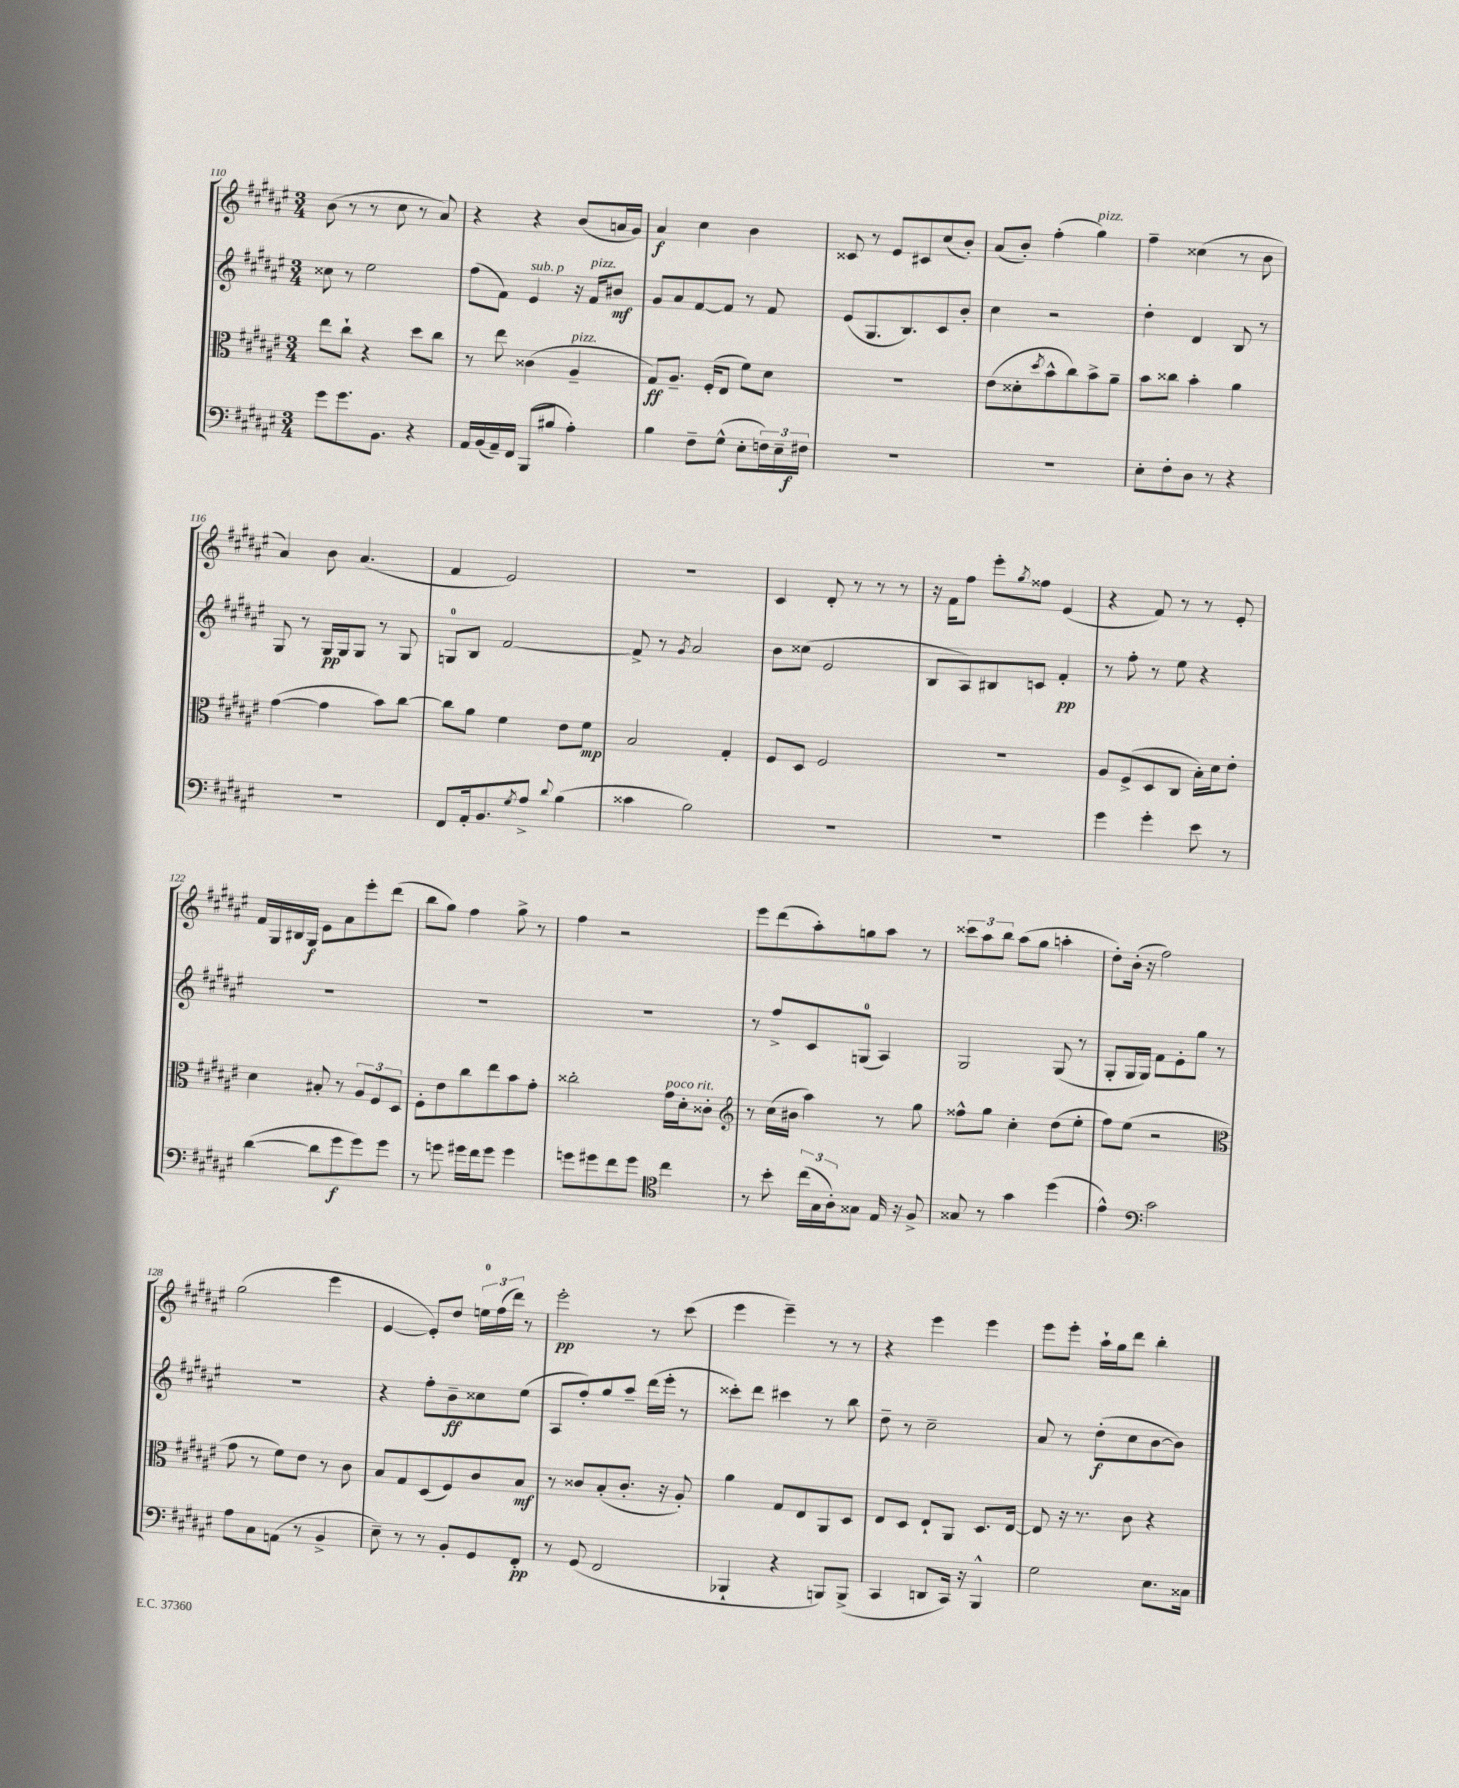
<<
\new StaffGroup <<
\new Staff = "s0" {
    \clef treble \key fis \major \numericTimeSignature \time 3/4
    b'8( r8 r8 cis''8 r8 ais'8) |
    r4 r4 b'8( a'16 gis'16) |
    ais'4\f cis''4 b'4 |
    cisis'8 r8 eis'8 cis'8 cis''8( b'8-.) |
    ais'8( b'8-.) fis''4-.( gis''4^\markup { \italic "pizz." }) |
    fis''4-- cisis''4( r8 b'8 |
    ais'4) b'8 ais'4.( |
    fis'4 eis'2) |
    R2. |
    cis'4 dis'8-. r8 r8 r8 |
    r16 fis'16 fis''8 eis'''8-. \acciaccatura { gis''8 } fisis''8 eis'4( |
    r4 fis'8) r8 r8 eis'8-. |
    fis'16 gis16 bis16 gis16\f eis'8 ais'8 eis'''8-. dis'''8( |
    b''8 gis''8) fis''4 gis''8-> r8 |
    fis''4 r2 |
    eis'''8 dis'''8( ais''8-.) g''8 ais''8 r8 |
    \tuplet 3/2 { cisis'''8 ais''8 b''8 } ais''8( gis''8 a''4-. |
    dis''8-.) b'16-.( r16 fis''2) |
    gis''2( eis'''4 |
    eis'4~ eis'8-.) dis''8 \tuplet 3/2 { e''16-0 fis''16( dis'''16) } r8 |
    eis'''2-.\pp r8 cis'''8( |
    eis'''4 eis'''4--) r8 r8 |
    r4 eis'''4 eis'''4 |
    eis'''8 eis'''8-. ais''16-! gis''16 dis'''8 b''4-. \bar "|." |
}
\new Staff = "s1" {
    \clef treble \key fis \major \numericTimeSignature \time 3/4
    cisis''8 r8 eis''2 |
    fis''8( fis'8) eis'4^\markup { \italic "sub. p" } r16 fis'16^\markup { \italic "pizz." } bis'8\mf |
    gis'8 ais'8 fis'8~ fis'8 r8 fis'8 |
    eis'8( gis8. b8.) cis'8 b'8-. |
    cis''4 r2 |
    dis''4-. dis'4 b8 r8 |
    gis8 r8 gis16\pp gis16 gis8 r8 gis8 |
    g8-0 b8 fis'2~ |
    fis'8-> r8 \acciaccatura { gis'8 } ais'2 |
    b'8 cisis''8( eis'2 |
    b8 ais8) bis8 c'8 fis'4-.\pp |
    r8 fis''8-. r8 eis''8 r4 |
    R2. |
    R2. |
    R2. |
    r8 fis''8-> cis'8 g8-0( ais4) |
    gis2 gis8( r8 |
    gis8-. gis16 gis16) fis'8 eis'8-. gis''8 r8 |
    R2. |
    r4 fis''8-. b'8--\ff cisis''8 eis''8( |
    ais8 fis''8-.) gis''8 ais''8-- dis'''16( eis'''16-. r8 |
    cisis'''8-.) dis'''8 cis'''4 r8 b''8 |
    dis''8-- r8 cis''2-- |
    ais'8 r8 dis''8-.\f( cis''8 b'8~ b'8) \bar "|." |
}
\new Staff = "s2" {
    \clef alto \key fis \major \numericTimeSignature \time 3/4
    eis''8 cis''8-! r4 dis''8 cis''8 |
    r8 eis''8 cisis'4( ais4--^\markup { \italic "pizz." } |
    gis8\ff) ais8.-- fis16-.( eis8 fis'8) dis'8 |
    R2. |
    eis'8( disis'8-. \acciaccatura { dis''8 } b'8-^ cis''8) b'8-> ais'8-- |
    b'8 cisis''8 b'4-. ais'4 |
    gis'4~( gis'4 b'8) cis''8~ |
    cis''8 ais'8 fis'4 eis'8 fis'8\mp |
    b2 gis4-. |
    fis8 dis8 fis2 |
    R2. |
    ais8 fis8->( dis8 cis8 b16-.) dis'16 eis'8-. |
    dis'4 bis8-. r8 \tuplet 3/2 { ais8 fis8 dis8 } |
    fis8-. eis'8 cis''8 eis''8 b'8 gis'8-. |
    cisis''2-. gis'16^\markup { \italic "poco rit." } dis'16-. cisis'8-. |
    \clef treble r8 cis''16( bis'16 ais''4) r8 gis''8 |
    fisis''8-^ gis''8 cis''4-. dis''8( eis''8-. |
    fis''8) eis''8( r2 |
    \clef alto gis'8 r8 fis'8) eis'8 r8 cis'8 |
    b8 gis8 dis8( fis8) cis'8 b8\mf |
    r8 cisis'8 b8-.( cisis'8.-. r16 ais8-.) |
    ais'4 gis8 eis8 ais,8 dis8 |
    eis8 dis8 eis8-! ais,8 dis8. eis16~ |
    eis8 r16 r8. cis'8 r4 \bar "|." |
}
\new Staff = "s3" {
    \clef bass \key fis \major \numericTimeSignature \time 3/4
    gis'8 gis'8. b,8. r4 |
    ais,16 b,16( ais,16--) fis,16 b,,8( bis8 ais4-.) |
    b4 fis8-- gis8-^( eis8-. \tuplet 3/2 { f16) eis16-- fis16\f } |
    R2. |
    R2. |
    eis8-. fis8-. dis8 r8 r4 |
    R2. |
    fis,8 ais,16-. b,8. \acciaccatura { gis8 } ais8-> \appoggiatura { dis'8 } b4( |
    cisis'4 b2) |
    R2. |
    R2. |
    gis'4 gis'4-. eis'8 r8 |
    dis'4~( dis'8 gis'8\f gis'8) gis'8 |
    r8 g'8 gis'16 fis'16 gis'8 gis'4 |
    g'8 gis'8 fis'8 gis'8 \clef tenor cis''4 |
    r8 b'8-. \tuplet 3/2 { cis''16( gis16 ais16-.) } gisis8 eis16 r16 fis8-> |
    gisis8 r8 gis'4 dis''4( |
    eis'4-^) \clef bass cis'2 |
    ais8 cis8 a,8( r8 b,4-> |
    eis8--) r8 r8 b,8-. gis,8 fis,8-.\pp |
    r8 gis,8( fis,2 |
    bes,,4-! r4 b,,8) b,,8->( |
    cis,4 d,8 cis,16) r16 b,,4-^ |
    gis2 eis8. cisis16 \bar "|." |
}
>>
>>
\layout { \context { \Score currentBarNumber = #110 } }
